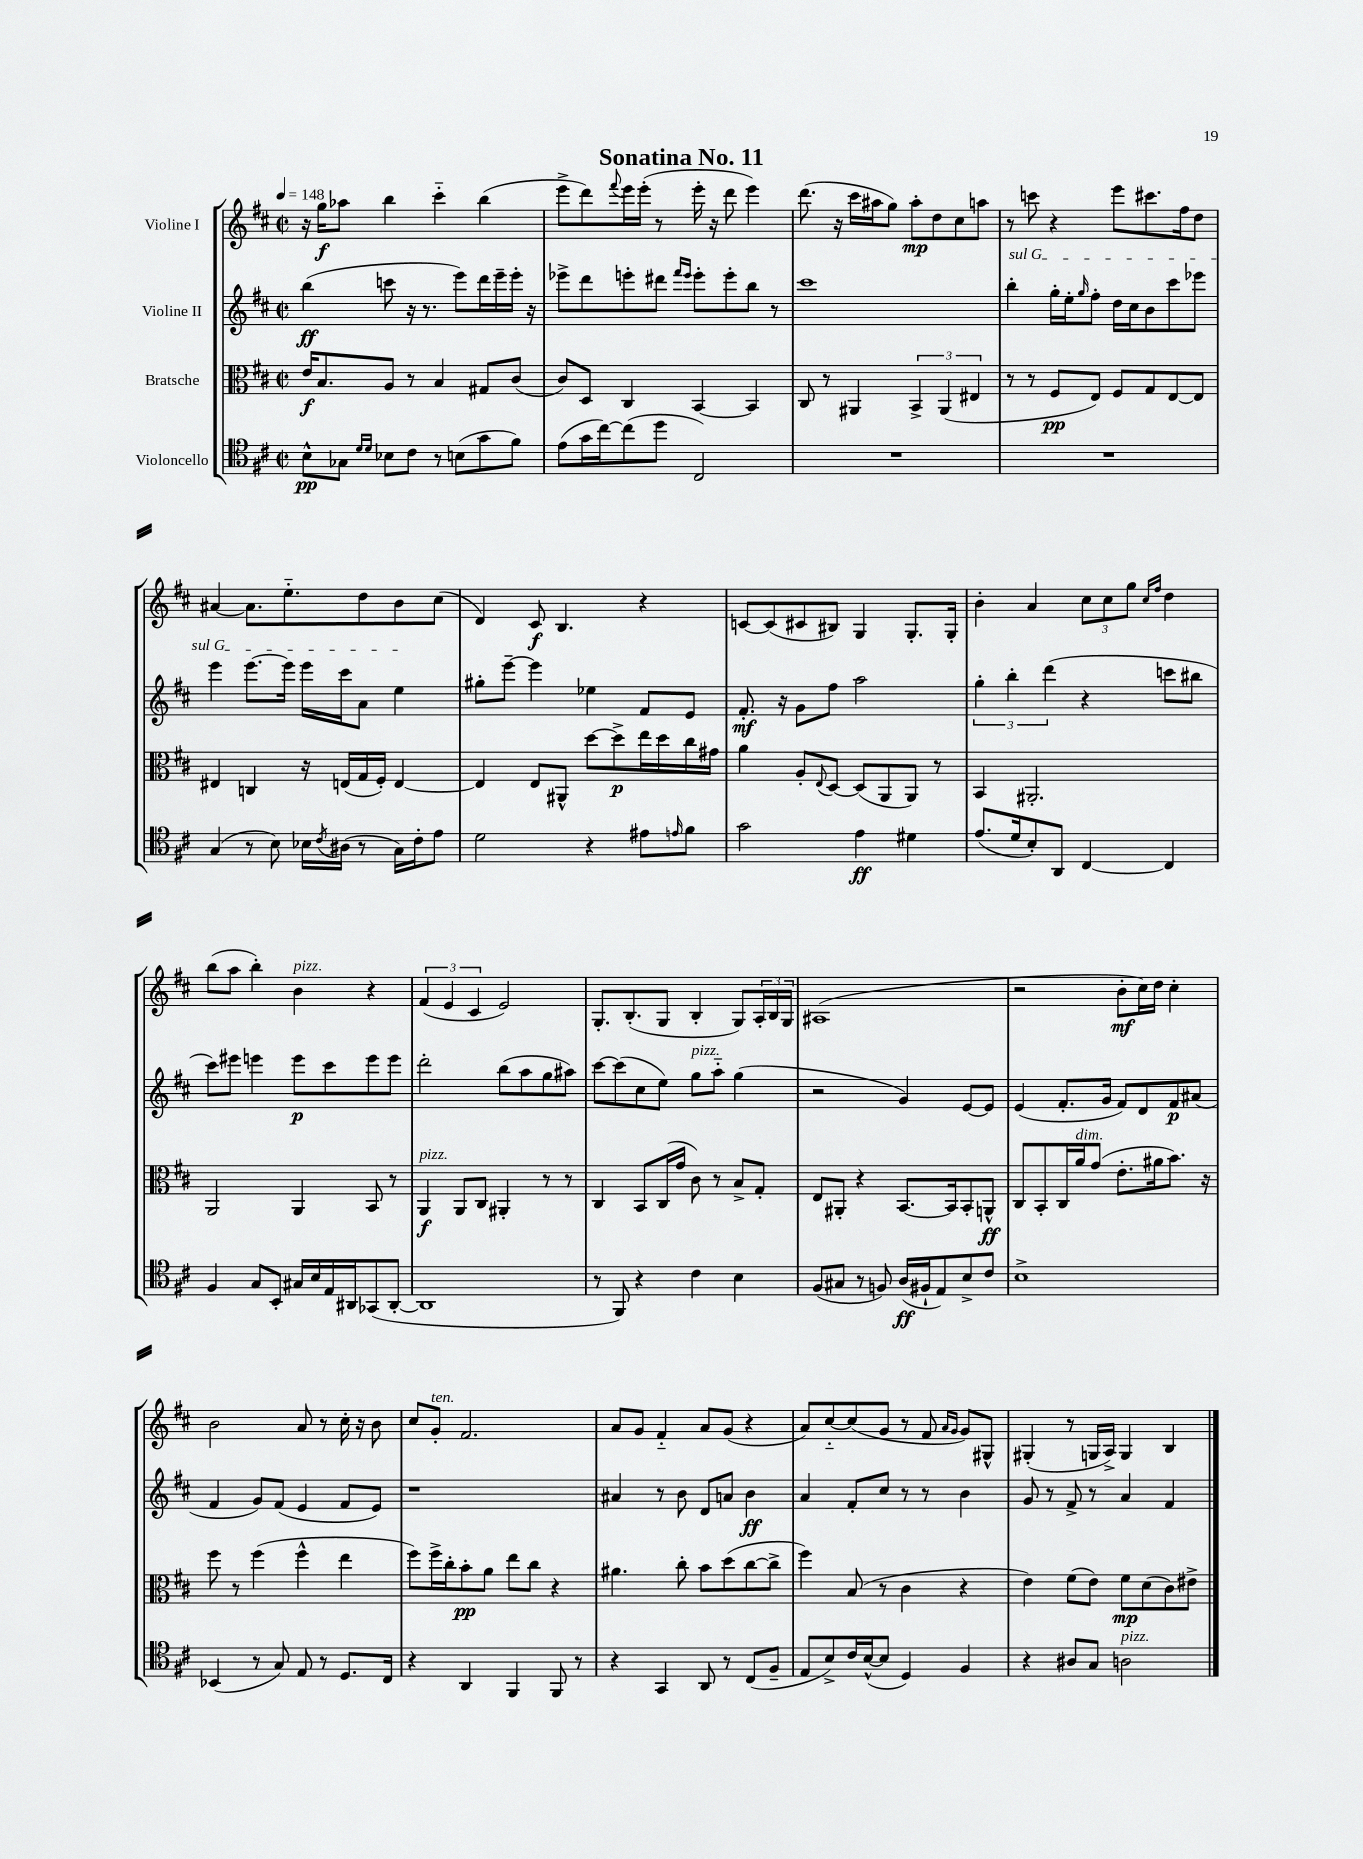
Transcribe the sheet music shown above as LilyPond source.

\header { title = "Sonatina No. 11" }
<<
\new StaffGroup <<
\new Staff = "s0" \with { instrumentName = "Violine I" } {
    \clef treble \key d \major \defaultTimeSignature \time 2/2 \tempo 4 = 148
    r16 g''16\f aes''8 b''4 cis'''4-_ b''4( |
    e'''8-> d'''8) \appoggiatura { fis'''8 } e'''16 e'''16-.( r8 e'''16-. r16 d'''8 e'''4) |
    d'''8.( r16 cis'''16 ais''16 g''8) ais''8-.\mp d''8 cis''8 a''8 |
    r8 c'''8 r4 e'''8 cis'''8. fis''16 d''8 |
    ais'4~ ais'8. e''8.-_ d''8 b'8 cis''8( |
    d'4) cis'8\f b4. r4 |
    c'8~ c'8( cis'8 bis8) g4 g8.-. g16-. |
    b'4-. a'4 \tuplet 3/2 { cis''8 cis''8 g''8 } \grace { cis''16 fis''16 } d''4 |
    b''8( a''8 b''4-.) b'4^\markup { \italic "pizz." } r4 |
    \tuplet 3/2 { fis'4( e'4 cis'4 } e'2) |
    g8.-. b8.-.( g8 b4-. g8) \tuplet 3/2 { a16-. b16 g16 } |
    ais1( |
    r2 b'8-.\mf cis''16) d''16 cis''4-. |
    b'2 a'8 r8 cis''16-. r16 b'8 |
    cis''8 g'8-.^\markup { \italic "ten." } fis'2. |
    a'8 g'8 fis'4-_ a'8 g'8( r4 |
    a'8) cis''8~-_ cis''8( g'8 r8 fis'8 \grace { a'16 g'16 } g'8) gis8-^ |
    gis4-.( r8 g16 a16->) g4 b4 \bar "|." |
}
\new Staff = "s1" \with { instrumentName = "Violine II" } {
    \clef treble \key d \major \defaultTimeSignature \time 2/2
    b''4\ff( c'''8 r16 r8. e'''8) d'''16 e'''16-- e'''16-. r16 |
    ees'''8-> d'''8 e'''8-. dis'''8 \grace { fis'''16 e'''16 } e'''8-. e'''8-. b''8 r8 |
    cis'''1 |
    \once \override TextSpanner.bound-details.left.text = \markup { \italic "sul G" } b''4-.\startTextSpan g''16-. e''16-. \grace { g''16 } fis''8-. d''16 cis''16 b'8 cis'''8 ees'''8 |
    e'''4 e'''8.~ e'''16 e'''16 cis'''16 a'8 e''4\stopTextSpan |
    gis''8-. e'''8~-- e'''4 ees''4 fis'8 e'8 |
    fis'8.-.\mf r16 g'8 fis''8 a''2 |
    \tuplet 3/2 { g''4-. b''4-. d'''4( } r4 c'''8 bis''8 |
    cis'''8) eis'''8 e'''4 e'''8\p cis'''8 e'''8 e'''8 |
    d'''2-. b''8( a''8 g''8 ais''8) |
    cis'''8~ cis'''8( cis''8 e''8) g''8^\markup { \italic "pizz." } a''8-_ g''4( |
    r2 g'4) e'8~ e'8 |
    e'4( fis'8.-. g'16 fis'8) d'8 fis'8\p ais'8( |
    fis'4 g'8) fis'8( e'4 fis'8 e'8) |
    r1 |
    ais'4 r8 b'8 d'8 a'8 b'4\ff |
    a'4 fis'8-. cis''8 r8 r8 b'4 |
    g'8 r8 fis'8-> r8 a'4 fis'4 \bar "|." |
}
\new Staff = "s2" \with { instrumentName = "Bratsche" } {
    \clef alto \key d \major \defaultTimeSignature \time 2/2
    e'16\f b8. a8 r8 b4 gis8 cis'8( |
    cis'8) d8 cis4 b,4~ b,4 |
    cis8 r8 ais,4 \tuplet 3/2 { b,4-> ais,4( eis4 } |
    r8 r8 fis8\pp e8) fis8 g8 e8~ e8 |
    eis4 c4 r16 e16( g16 fis16-.) e4~ |
    e4 e8 ais,8-^ d''8~ d''8->\p e''16 d''16 cis''16 gis'16 |
    a'4 a8-. \appoggiatura { e8 } d8~ d8( a,8 a,8) r8 |
    b,4 ais,2.-. |
    a,2 a,4 b,8 r8 |
    a,4\f^\markup { \italic "pizz." } a,8 cis8 ais,4-. r8 r8 |
    cis4 b,8 cis16( g'16 cis'8) r8 b8-> g8-. |
    e8 ais,8-. r4 b,8.~ b,16 b,8-. a,8-^\ff |
    cis8 b,8-. cis16 a'16^\markup { \italic "dim." } g'8( e'8.-. ais'16 b'8.) r16 |
    fis''8 r8 fis''4( fis''4-^ e''4 |
    fis''8) fis''16-> cis''16-. b'8-.\pp a'8 e''8 cis''8 r4 |
    ais'4. cis''8-. b'8 d''8( cis''8~ cis''8-> |
    fis''4) b8( r8 cis'4 r4 |
    e'4) fis'8( e'8) fis'8\mp d'8( cis'8) eis'8-> \bar "|." |
}
\new Staff = "s3" \with { instrumentName = "Violoncello" } {
    \clef tenor \key d \major \defaultTimeSignature \time 2/2
    b8-^\pp ges8 \grace { d'16 d'16 } bes8 cis'8 r8 b8( g'8 fis'8) |
    e'8( g'16 cis''16~) cis''8( d''8 cis2) |
    R1 |
    R1 |
    g4( r8 b8) bes16 \acciaccatura { cis'8 } ais16( r8 g16) cis'16-. e'8 |
    d'2 r4 eis'8 \grace { e'16 } fis'8 |
    g'2 e'4\ff dis'4 |
    e'8.( d'16 b8-.) a,8 cis4~ cis4 |
    fis4 g8 b,8-. gis16 b16 e16 ais,16 ges,8( ais,8~-. |
    ais,1 |
    r8 fis,8) r4 cis'4 b4 |
    fis8( gis8 r8 f8) a16\ff( fis16-! e8) b8-> cis'8 |
    b1-> |
    bes,4( r8 g8) e8 r8 d8. cis16 |
    r4 a,4 fis,4 fis,8 r8 |
    r4 g,4 a,8 r8 cis8( fis8-- |
    e8 b8->) cis'16 b16~-^( b8 d4) fis4 |
    r4 ais8 g8 a2^\markup { \italic "pizz." } \bar "|." |
}
>>
>>
\layout { \context { \Score \remove "Bar_number_engraver" } }
